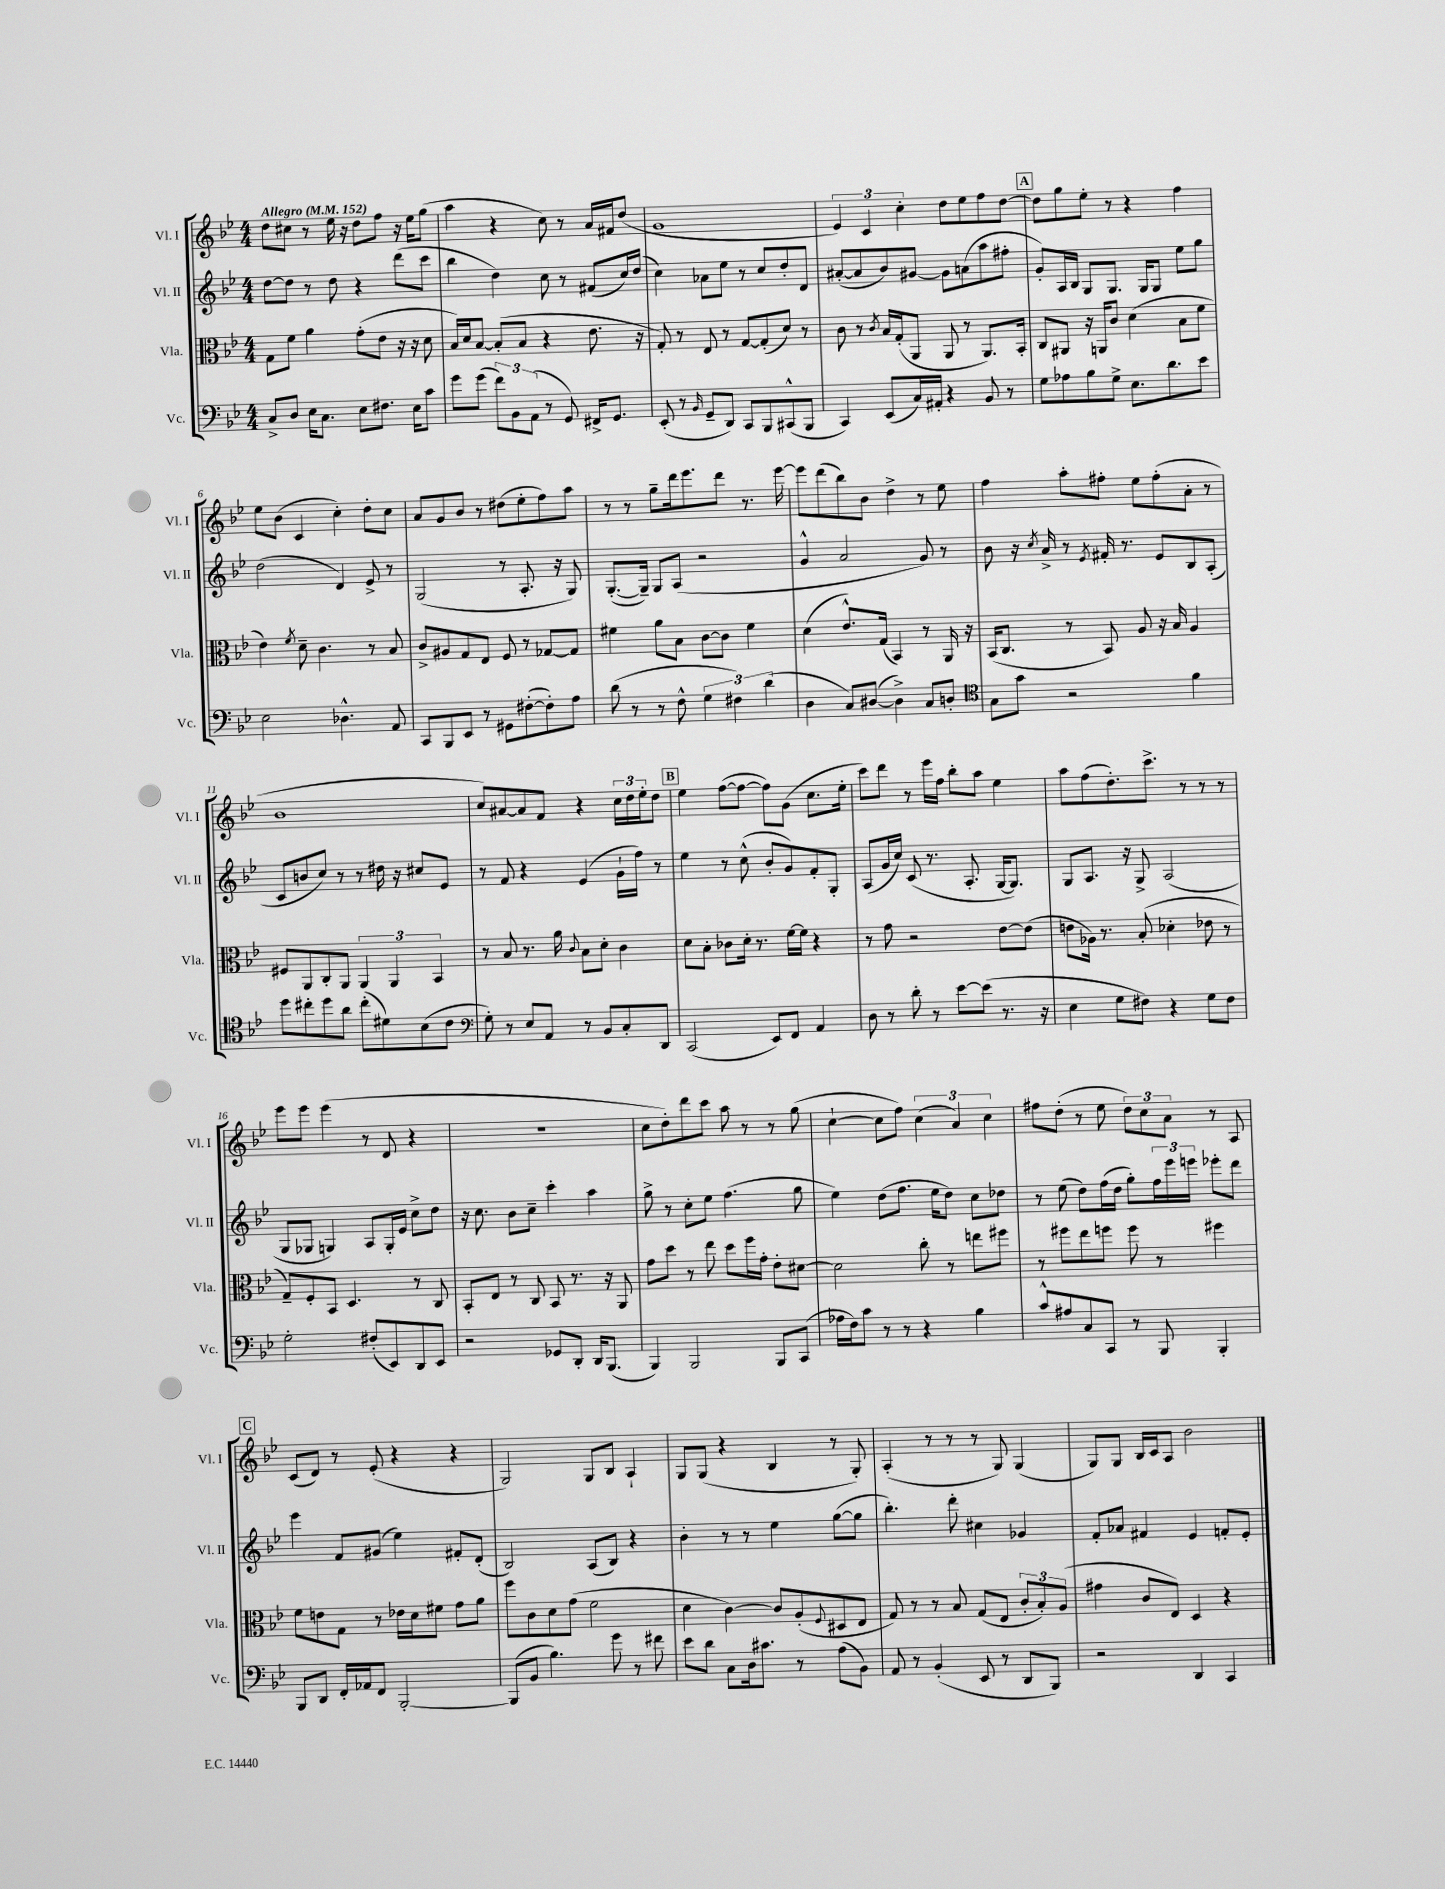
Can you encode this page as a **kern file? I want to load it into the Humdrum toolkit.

**kern	**kern	**kern	**kern
*part4	*part3	*part2	*part1
*staff4	*staff3	*staff2	*staff1
*I"Vc.	*I"Vla.	*I"Vl. II	*I"Vl. I
*I'Vc.	*I'Vla.	*I'Vl. II	*I'Vl. I
*clefF4	*clefC3	*clefG2	*clefG2
*k[b-e-]	*k[b-e-]	*k[b-e-]	*k[b-e-]
*M4/4	*M4/4	*M4/4	*M4/4
*MM152	*MM152	*MM152	*MM152
=1	=1	=1	=1
!	!	!	!LO:TX:a:B:t=Allegro
8C^/L	8G\L	[8dd\L	8dd\L
8D/J	8f\J	8dd\J]	8cc#X\J
16E-\KL	4a\	8r	8r
8.C\J	.	.	.
.	.	8dd\	16ee-\
.	.	.	16r
8E-\L	(8g'\L	4r	8dd\L
8.F#X\J	8e-\J	.	8ff\J
.	16r	(8ddd\L	16r
16E-\KL	16r	.	16ee-\KL
8c\J	8d\	8ccc\J	(8gg\J
=2	=2	=2	=2
8g\L	16B-/LL)	4bb-\	4aa\
.	16d/J	.	.
(8g\J	[8B-/J	.	.
12f\L)	(8B-'/L]	4dd\)	4r
12BB-\	.	.	.
.	8B-/J	.	.
(12AA\J	.	.	.
8r	4r	8cc\	8cc\)
8GG/)	.	8r	8r
16FF#X^/KL	8.e-\	(8f#X/L	16a/LL
8.GG/J	.	.	16f#X/J
.	.	16cc/L)	(8dd/J
.	16r	(16dd/JJ	.
=3	=3	=3	=3
(8EE-'/	8G'/)	4cc\)	1g
8r	8r	.	.
16qqBB-/	.	.	.
8GG~/L	8E-/	8a-X\L	.
8DD/J)	8r	8ee-\J	.
8CC/L	[8G/L	8r	.
8BBB-/	(8G'/]	8cc/L	.
(8CC#X^^/	8d/J)	8dd'/	.
8BBB-/J	8r	8d/J	.
=4	=4	=4	=4
4CC/)	8c\	([8a#X'/L	6e-/)
.	8r	8a#/]	.
.	.	.	6c/
.	8qc/	.	.
(8EE-/L	16B-/LL	8b-/)	.
.	(16G'/J	.	.
.	.	.	6cc'\
16C/L)	8AA/J	[8g#X/J	.
16AA#X'/JJ	.	.	.
4r	8AA/	8g#\L]	8dd\L
.	8r	(8an\	8ee-\
8BB-/	8.AA/L)	8aa\	8ff\
8r	.	8ff#X'\J	[8dd\J
.	16BB-'/Jk	.	.
!!LO:REH:place=s1:t=A
=5	=5	=5	=5
8G\L	8C/L	8g'/L)	8dd\L]
8A-X\	8AA#X/J	16A/L	8gg\
.	.	16B-/JJ	.
8B-\	16r	8G/L	8ee-'\J
.	16AAn/KL	.	.
8G^\J	8c/J	8.G/J	8r
8.E-\L	(4d\	.	4r
.	.	16G/KL	.
.	.	8G/J	.
8.d\	.	.	.
.	8B-\L	8ee-\L	4ff\
8e-\J	8f\J	8gg\J	.
!!LO:LB:g=z
=6	=6	=6	=6
2E-\	4e-\)	(2dd\	8ee-\L
.	.	.	(8b-\J
.	8qf/	.	.
.	8d~\	.	4c/
.	4.c\	.	.
4.D-X^^\	.	4d/)	4cc'\)
.	8r	8e-^/	8dd'\L
8AA/	8B-/	8r	8cc\J
=7	=7	=7	=7
8CC/L	8c^/L	(2G/	8a/L
8BBB-/	8A#X/	.	8g/
8EE-/J	8G/	.	8b-/J
8r	8E-/J	.	8r
8GG#X\L	8F/	8r	(8dd#X\L
([8F#X'\	8r	8.A'/	8ee-'\
8F#'\])	[8G-X/L	.	8ff\)
.	.	16r	.
8A\J	8G-/J]	8G/)	8aa\J
=8	=8	=8	=8
(8d\	4f#X\	([8.G'/L	8r
8r	.	.	8r
.	.	16G~/Jk])	.
8r	8a\L	8G/L	8gg~\L
8F^^\	8B-\J	(8A/J	16ddd\k
.	.	.	8.eee-\
6G\	[8c\L	2r	.
.	8c\J]	.	8ddd\J
6F#X\)	.	.	.
.	4f#\	.	8.r
(6d\	.	.	.
.	.	.	[16eee-\
=9	=9	=9	=9
4D\	(4d\	4g^^/	8eee-\L]
.	.	.	(8ddd\
8C/L)	8.e-^^/L)	2a/	8bb-\)
([8D#X/J	.	.	8b-\J
.	(16G/Jk	.	.
4D#^\])	4BB-/)	.	4dd^\
8C/L	8r	8g/)	8r
8Dn'/J	16AA/	8r	8ee-\
.	16r	.	.
=10	=10	=10	=10
*clefC4	*	*	*
8G\L	(16BB-/KL	8b-\	4ff\
.	8.C/J	.	.
8g\J	.	16r	.
.	.	8qcc/	.
.	.	16a^/	.
2r	8r	8r	8aa'\L
.	.	8qe-/	.
.	8BB-/)	16f#X'/	8ff#X'\J
.	.	8.r	.
.	8A/	.	8ee-\L
.	16r	8e-/L	(8ff#'\
.	16B-/	.	.
4f\	4A/	8B-/	8a'\J
.	.	(8A'/J	8r
!!LO:LB:g=z
=11	=11	=11	=11
8dd\L	8F#X/L	8c/L	1b-
8cc#X'\	8AA/	8bn/	.
8dd\	8C'/	8cc/J)	.
8a\J	8AA/J	8r	.
(8cc#'\L	6AA/	8r	.
8d#X\)	.	16dd#X\	.
.	6AA/	.	.
.	.	16r	.
(8B-\	.	8cc#X/L	.
.	6BB-/	.	.
8c\J	.	8e-/J	.
=12	=12	=12	=12
*clefF4	*	*	*
8G'\)	8r	8r	8cc/L)
8r	8B-/	8f/	[8a#X/
8E-/L	8.r	4r	8a#/]
8AA/J	.	.	8f/J
.	16a\	.	.
.	8qqc/	.	.
8r	8B-\L	(4e-/	4r
8BB-/L	8d'\J	.	.
8C'/	4c\	16g`\LL	24cc\LL
.	.	.	24dd\
.	.	16ff\JJ)	.
.	.	.	24ee-'\J
8DD/J	.	8r	8dd\J
!!LO:REH:place=s1:t=B
=13	=13	=13	=13
(2CC/	8d\L	4ee-\	4ee-\
.	8B-'\J	.	.
.	8c-X\L	8r	([8ff\L
.	16d'\Jk	(8cc^^\	8ff\J_
.	8.r	.	.
8EE-/L)	.	8b-'/L	8ff\L])
8FF/J	[16f\LL	8g/)	(8g\J
.	16f\JJ]	.	.
4AA/	4r	8f'/	8.cc\L
.	.	8G'/J	.
.	.	.	16ee-'\Jk
=14	=14	=14	=14
8D\	8r	(8A/L	8ccc\L)
8r	8g\	16g/L	8ddd\J
.	.	16cc/JJ)	.
8d'\	2r	(8c/	8r
8r	.	8.r	16eee-\LL
.	.	.	16ff\JJ
[8e-\L	.	.	8bb-'\L
.	.	8.A'/	.
(8e-\J]	.	.	8aa\J
8.r	[8e-\L	[16G/KL	4ee-\
.	.	8.G/J])	.
.	(8e-\J]	.	.
16r	.	.	.
=15	=15	=15	=15
4E-\	8en\L	8G/L	8aa\L
.	16A-X\Jk)	8.A/J	(8ff\
.	8.r	.	.
8G\L	.	.	8.dd'\)
.	.	16r	.
8F#X\J)	(8B-'/	8G^/	.
.	.	.	8.ccc^\J
4r	4d-X'\	(2A/	.
.	.	.	8r
8G\L	8e-X\	.	8r
8F#\J	8r	.	8r
!!LO:LB:g=z
=16	=16	=16	=16
2G'\	8G~/L)	8G/L	8eee-\L
.	8F'/	8G-X/J	8eee-\J
.	8BB-/J	4Gn/)	(4eee-\
.	4.D/	.	.
(8F#X'/L	.	8A/L	8r
8EE-/)	.	16G'/L	8d/
.	.	16e-/JJ	.
8DD/	8r	8cc^\L	4r
8EE-/J	8C/	8dd\J	.
=17	=17	=17	=17
2r	8BB-'/L	16r	1r
.	.	8.cc\	.
.	8E-/J	.	.
.	8r	8b-\L	.
.	8C/	8cc~\J	.
8GG-X/L	8BB-/	4ccc'\	.
8DD'/J	8.r	.	.
16DD/KL	.	4aa\	.
(8.BBB-/J	16r	.	.
.	8AA/	.	.
=18	=18	=18	=18
4BBB-/)	8g\L	8gg^\	8cc\L
.	8dd\J	8r	8dd'\)
2BBB-/	8r	8cc'\L	8ddd\
.	8ee-\	8ee-\J	8ccc\J
.	8dd\L	(4.ff\	8aa\
.	16ff\L	.	8r
.	16g'\JJ	.	.
8BBB-/L	8e-'\L	.	8r
(8CC/J	[8d#X\J	8gg\	(8gg\
=19	=19	=19	=19
16A-X\LL	2d#\]	4ee-\)	[4cc`\
16F\J)	.	.	.
8c\J	.	.	.
8r	.	(8dd\L	8cc\L]
8r	.	8.ff\J	8ff\J)
4r	8cc'\	.	(6cc\
.	.	16ee-\KL	.
.	8r	8dd\J)	.
.	.	.	6a/)
4B-\	8een\L	8cc\L	.
.	.	.	6cc\
.	8ff#X\J	8dd-X\J	.
=20	=20	=20	=20
8c^^/L	8r	8r	8ff#X\L
8A#X/	8ff#X\L	(8ee-\	(8dd'\J
8C/	8ee-\	8dd\L)	8r
8CC/J	8ffn\J	(16ff\L	8ee-\
.	.	16dd\JJ	.
8r	8ff\	8gg'\L)	12dd\L)
.	.	.	12cc\
8BBB-/	8r	24ff\L	.
.	.	24eee-\	12a\J
.	.	24eeen\JJ	.
4BBB-'/	4ff#X\	8eee-X'\L	8r
.	.	8ddd\J	8A/
!!LO:LB:g=z
!!LO:REH:place=s1:t=C
=21	=21	=21	=21
8BBB-/L	8f\L	4eee-\	(8c/L
8DD/J	8en\	.	8d/J)
16FF'/LL	8G\J	8f/L	8r
16AA-X/J	.	.	.
8FF/J	8r	(8g#X/J	(8e-'/
[2BBB-'/	16e-X\LL	4ee-\)	4r
.	16d\J	.	.
.	8f#X\J	.	.
.	8g\L	8f#X'/L	4r
.	8a\J	(8d'/J	.
=22	=22	=22	=22
(8BBB-/L]	8ff\L	2B-/)	2G/)
8BB-/J	8c\	.	.
4.B-\)	8d\	.	.
.	(8g\J	.	.
.	2f\	(8A/L	8G/L
8g\	.	8B-/J)	8B-/J
8r	.	4r	4A`/
8f#X\	.	.	.
=23	=23	=23	=23
8e-\L	4d\	4b-'\	8G/L
8d\J	.	.	(8G/J
8C\L	[4c\)	8r	4r
16D\k	.	8r	.
8.c#X\J	.	.	.
.	8c/L]	4ee-\	4B-/
8r	(8A'/	.	.
.	8qqF/	.	.
(8A\L	8D#X/	([8gg\L	8r
8BB-\J)	8E-/J	8gg\J]	8G'/)
=24	=24	=24	=24
8AA/	8G/)	4.bb-'\)	(4A'/
8r	8r	.	.
(4BB-'/	8r	.	8r
.	8B-/	8ddd'\	8r
8EE-/	(8G/L	4cc#X\	8r
8r	8E-/J	.	8G/)
8DD/L	12c'/L	4g-X/	(4G/
.	12B-'/)	.	.
8BBB-/J)	.	.	.
.	(12A/J	.	.
=25	=25	=25	=25
2r	4g#X\	8f'/L	8G/L)
.	.	8a-X/J	8G/J
.	8c/L	4f#X/	16B-/LL
.	.	.	16c/J
.	8E-/J)	.	8A/J
4DD/	4D/	4e-/	2b-\
4CC/	4r	8fn'/L	.
.	.	8e-'/J	.
==	==	==	==
*-	*-	*-	*-
